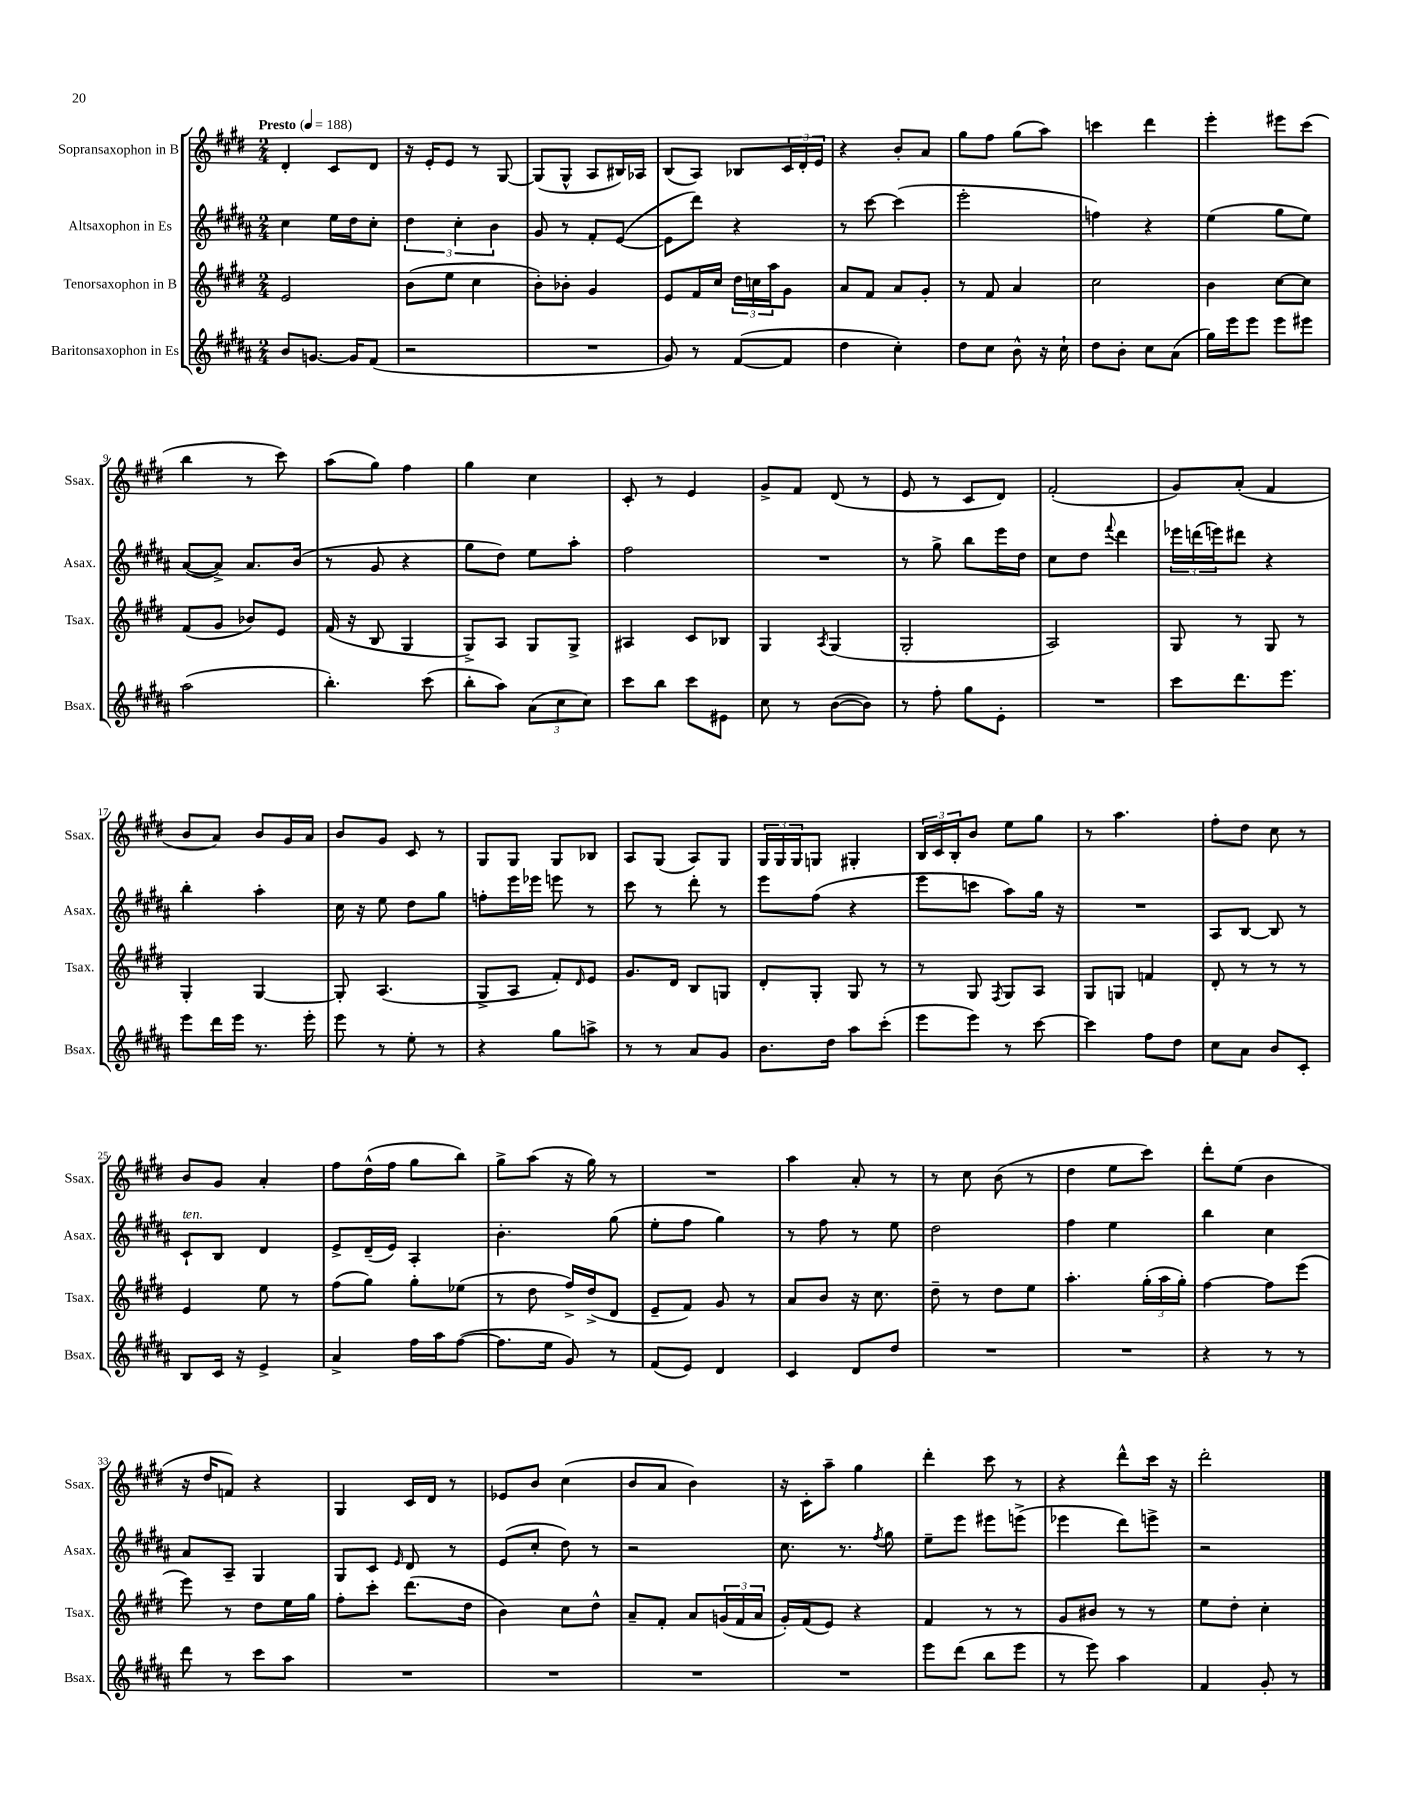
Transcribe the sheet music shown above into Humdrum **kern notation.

**kern	**kern	**kern	**kern
*staff4	*staff3	*staff2	*staff1
*clefG2	*clefG2	*clefG2	*clefG2
*k[f#c#g#d#a#]	*k[f#c#g#d#]	*k[f#c#g#d#a#]	*k[f#c#g#d#]
*M2/4	*M2/4	*M2/4	*M2/4
*MM188	*MM188	*MM188	*MM188
8b	2e	4cc#	4d#'
[8.g	.	.	.
.	.	16ee	8c#
16g]	.	16dd#	.
(8f#	.	8cc#'	8d#
=	=	=	=
2r	(8b	6dd#	16r
.	.	.	16e'
.	8ee	.	8e
.	.	6cc#'	.
.	4cc#	.	8r
.	.	6b	.
.	.	.	[8G#
=	=	=	=
2r	8b')	8g#	(8G#]
.	8b-'	8r	8G#^^
.	4g#	8f#'	8A
.	.	([8e	16B#)
.	.	.	16A-
=	=	=	=
8g#)	8e	8e]	(8B
8r	16f#	8ddd#)	8A)
.	16cc#	.	.
([8f#	24dd#	4r	8B-
.	24cc	.	.
.	24aa	.	.
8f#]	8g#	.	24c#
.	.	.	24d#'
.	.	.	24e
=	=	=	=
4dd#	8a	8r	4r
.	8f#	[8ccc#	.
4cc#')	8a	(4ccc#]	8b'
.	8g#'	.	8a
=	=	=	=
8dd#	8r	2eee'	8gg#
8cc#	8f#	.	8ff#
8b^^	4a	.	(8gg#
16r	.	.	8aa)
16cc#`	.	.	.
=	=	=	=
8dd#	2cc#	4ff)	4ccc
8b'	.	.	.
8cc#	.	4r	4ddd#
(8a#	.	.	.
=	=	=	=
16gg#)	4b	(4ee	4eee'
16eee	.	.	.
8eee	.	.	.
8eee	[8cc#	8gg#	8eee#
8eee#	8cc#]	8ee)	(8ccc#
=	=	=	=
(2aa#	(8f#	([8a#	4bb
.	8g#	8a#^])	.
.	8b-)	8.a#	8r
.	8e	.	8ccc#)
.	.	(16b	.
=	=	=	=
4.bb')	(16f#	8r	(8aa
.	16r	.	.
.	8B	8g#	8gg#)
.	4G#	4r	4ff#
(8ccc#	.	.	.
=	=	=	=
8bb'	8G#^)	8gg#	4gg#
8aa#)	8A	8dd#)	.
(12a#	8G#	8ee	4cc#
12cc#	.	.	.
.	8G#^	8aa#'	.
12cc#)	.	.	.
=	=	=	=
8ccc#	4A#	2ff#	8c#'
8bb	.	.	8r
8ccc#	8c#	.	4e
8e#	8B-	.	.
=	=	=	=
8cc#	4G#	2r	8g#^
8r	.	.	8f#
.	8qA	.	.
([8b	(4G#	.	(8d#
8b])	.	.	8r
=	=	=	=
8r	2G#'	8r	8e
8ff#'	.	8gg#^	8r
8gg#	.	8bb	8c#
8e'	.	16eee	8d#)
.	.	16dd#	.
=	=	=	=
2r	2A)	8cc#	(2f#'
.	.	8dd#	.
.	.	8qqfff#	.
.	.	4ddd#	.
=	=	=	=
8ccc#	8G#	24eee-	8g#)
.	.	(24ddd	.
.	.	24eee)	.
8.ddd#	8r	8ddd#	(8a'
.	8G#	4r	4f#
8.eee	.	.	.
.	8r	.	.
=	=	=	=
8eee	4G#'	4bb'	8b
16ddd#	.	.	8a)
16eee	.	.	.
8.r	[4G#	4aa#'	8b
.	.	.	16g#
16eee'	.	.	16a
=	=	=	=
8eee	8G#']	16cc#	8b
.	.	16r	.
8r	(4.A	8ee	8g#
8ee'	.	8dd#	8c#
8r	.	8gg#	8r
=	=	=	=
4r	8G#^	8ff'	8G#
.	8A	16eee	8G#
.	.	16eee-	.
8gg#	8f#')	8eee	8G#
.	16qqd#	.	.
8aa^	8e	8r	8B-
=	=	=	=
8r	8.g#	8ccc#	8A
8r	.	8r	(8G#
.	16d#	.	.
8a#	8B	8ddd#'	8A)
8g#	8G	8r	8G#
=	=	=	=
8.b	8d#'	8eee	24G#
.	.	.	24G#
.	.	.	24G#
.	8G#'	(8ff#	8G
16dd#	.	.	.
8aa#	8G#	4r	4G#'
(8ccc#'	8r	.	.
=	=	=	=
8eee	8r	8eee	24B
.	.	.	24c#
.	.	.	24B'
8eee)	8G#	8ccc	8b
.	8qF#	.	.
8r	8G#	8aa#)	8ee
[8ccc#	8A	16gg#	8gg#
.	.	16r	.
=	=	=	=
4ccc#]	8G#	2r	8r
.	8G	.	4.aa
8ff#	4f	.	.
8dd#	.	.	.
=	=	=	=
8cc#	8d#'	8A#	8ff#'
8a#	8r	[8B	8dd#
8b	8r	8B]	8cc#
8c#'	8r	8r	8r
=	=	=	=
8B	4e	8c#`	8b
16c#	.	8B	8g#
16r	.	.	.
4e^	8ee	4d#	4a'
.	8r	.	.
=	=	=	=
4a#^	(8ff#	8e^	8ff#
.	8gg#)	(16d#~	(16dd#^^
.	.	16e)	16ff#
16ff#	8gg#'	4A#'	8gg#
16aa#	.	.	.
([8ff#	(8ee-	.	8bb)
=	=	=	=
8.ff#]	8r	4.b'	8gg#^
.	8dd#	.	(8aa
16ee	.	.	.
8g#)	16ff#^)	.	16r
.	(16dd#^	.	16gg#)
8r	8d#	(8gg#	8r
=	=	=	=
(8f#	8e~	8ee'	2r
8e)	8f#)	8ff#	.
4d#	8g#	4gg#)	.
.	8r	.	.
=	=	=	=
4c#	8a	8r	4aa
.	8b	8ff#	.
8d#	16r	8r	8a'
.	8.cc#	.	.
8dd#	.	8ee	8r
=	=	=	=
2r	8dd#~	2dd#	8r
.	8r	.	8cc#
.	8dd#	.	(8b
.	8ee	.	8r
=	=	=	=
2r	4.aa'	4ff#	4dd#
.	.	4ee	8ee
.	(24gg#'	.	8ccc#)
.	24aa	.	.
.	24gg#')	.	.
=	=	=	=
4r	[4ff#	4bb	8ddd#'
.	.	.	(8ee
8r	8ff#]	4cc#	4b
8r	(8eee	.	.
=	=	=	=
8ddd#	8eee)	8a#	16r
.	.	.	16dd#
8r	8r	8A#~	8f)
8ccc#	8dd#	4G#	4r
8aa#	16ee	.	.
.	16gg#	.	.
=	=	=	=
2r	8ff#'	8G#	4G#
.	8ccc#'	8c#	.
.	.	16qqe	.
.	(8.ddd#	8d#	16c#
.	.	.	16d#
.	.	8r	8r
.	16dd#	.	.
=	=	=	=
2r	4b)	(8e	8e-
.	.	8cc#'	8b
.	8cc#	8dd#)	(4cc#
.	8dd#^^	8r	.
=	=	=	=
2r	8a~	2r	8b
.	8f#'	.	8a
.	8a	.	4b)
.	(24g	.	.
.	24f#	.	.
.	24a	.	.
=	=	=	=
2r	16g#')	8.cc#	16r
.	(16f#	.	16c#'
.	8e)	.	8aa~
.	.	8.r	.
.	4r	.	4gg#
.	.	8qff#	.
.	.	8gg#	.
=	=	=	=
8eee	4f#	8ee~	4ddd#'
(8ddd#	.	8eee	.
8bb	8r	8eee#	8ccc#
8eee	8r	(8eee^	8r
=	=	=	=
8r	8g#	4eee-	4r
8eee)	8b#	.	.
4aa#	8r	8ddd#)	8ddd#^^
.	8r	8eee^	16ccc#
.	.	.	16r
=	=	=	=
4f#	8ee	2r	2ddd#'
.	8dd#'	.	.
8g#'	4cc#'	.	.
8r	.	.	.
==	==	==	==
*-	*-	*-	*-
